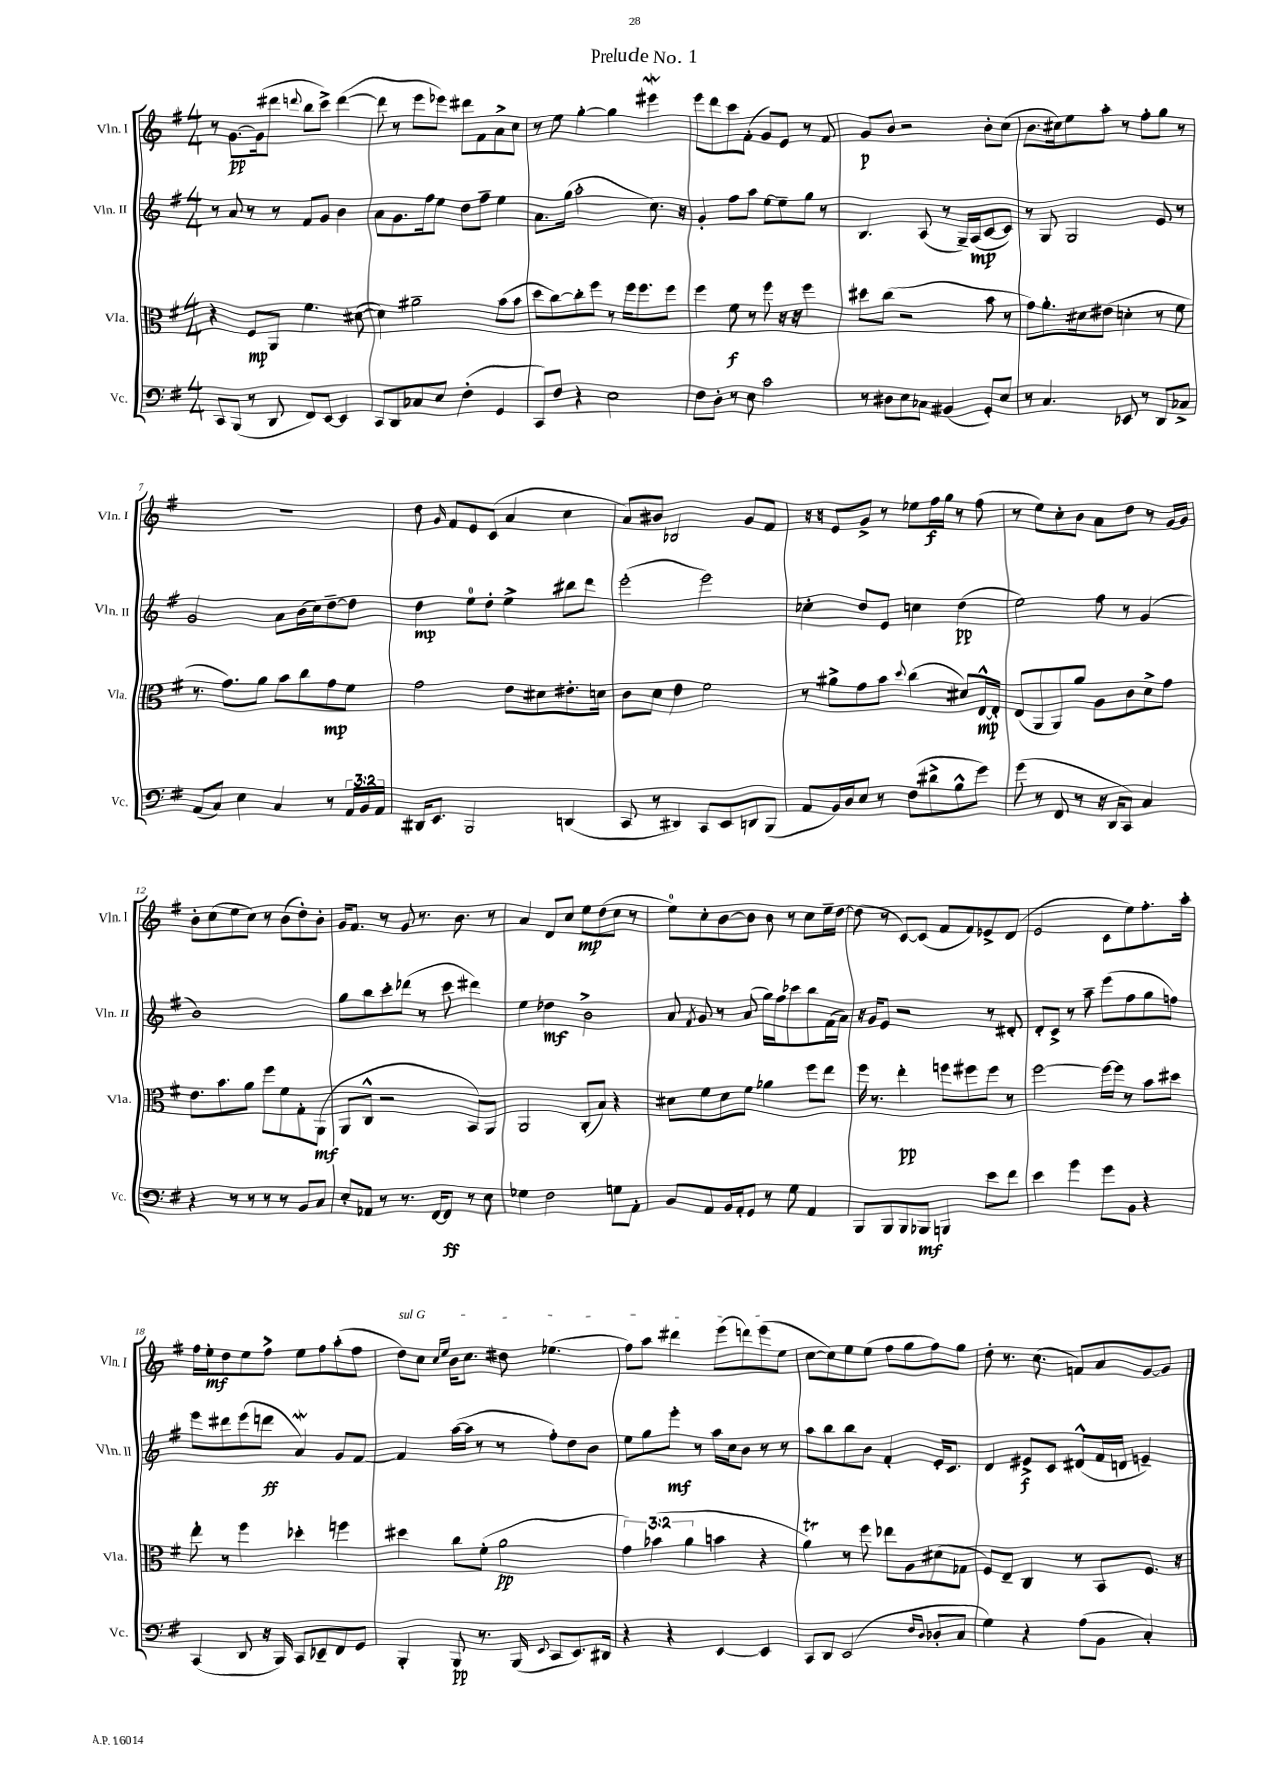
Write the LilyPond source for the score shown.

\header { title = "Prelude No. 1" }
<<
\new StaffGroup <<
\new Staff = "s0" \with { instrumentName = "Vln. I" shortInstrumentName = "Vln. I" } {
    \clef treble \key g \major \numericTimeSignature \time 4/4
    \autoBeamOff r8 g'8.[~\pp g'16( dis'''8] \appoggiatura { d'''8 } b''8[ c'''8]->) d'''4~( |
    d'''8 r8 e'''8[ ees'''8]) dis'''8[ fis'8 a'8-> c''8] |
    r8 e''8 g''4~-. g''4 eis'''4\mordent |
    e'''8[ d'''8 c'''8 fis'8]-.( g'8[) e'8] r8 fis'8 |
    g'8[\p b'8] r2 b'8[-. c''8]( |
    b'8.[ cis''16) e''8 a''8]-. r8 fis''8[-. g''8] r8 |
    R1 |
    d''8 \grace { g'16 } fis'8[ e'8 c'8]( a'4 c''4 |
    a'8[) bis'8] bes2 g'8[ fis'8] |
    r16 r16 e'8[ g'8]-> r8 ees''8[ fis''16\f g''16] r8 fis''8( |
    r8 e''8[) c''8-. b'8] a'8[ d''8] r8 g'16[~ g'16] |
    b'8[-. c''8( e''8 c''8]) r8 b'8[( d''8-.) b'8]-. |
    g'16[ fis'8.] r8 g'8 r8. b'8. r8 |
    a'4 d'8[ c''8] e''8[\mp d''8( c''8] r8 |
    e''8[-0) c''8-. b'8~ b'8] b'8 r8 c''8[ e''16-- d''16]~ |
    d''8( r8 c'8[~) c'8]( fis'8[ fis'8) ees'8-> d'8]( |
    e'2 c'8[ e''8) fis''8.-. a''16]-. |
    fis''16[ e''16-.\mf d''8 e''8 fis''8]-> e''8[ fis''8 a''8-.( fis''8] |
    \once \override TextSpanner.bound-details.left.text = \markup { \italic "sul G" } d''8[\startTextSpan) c''8] \grace { c''16[ e''16] } b'16[ c''8.] dis''8 ees''4.( |
    fis''8[) a''8] dis'''4 e'''8[( d'''8) e'''8( e''8]\stopTextSpan |
    c''8[~ c''8) e''8 e''8]( fis''8[ g''8 fis''8) g''8] |
    d''8-. r8. c''8.( f'8[) a'8 g'8~ g'8] \bar "|." |
}
\new Staff = "s1" \with { instrumentName = "Vln. II" shortInstrumentName = "Vln. II" } {
    \clef treble \key g \major \numericTimeSignature \time 4/4
    \autoBeamOff r8 a'8 r8 r8 fis'8[ g'8] b'4 |
    a'8[ g'8. fis''16 e''8] d''8[ fis''8]-- e''4 |
    a'8.[ g''16]( a''2-. c''8.) r16 |
    g'4-. fis''8[ a''8] e''8[~ e''8-- g''8] r8 |
    b4. a8( r8 g16[--) a16\mp( c'8~ c'8]) |
    r8 g8 g2 e'8 r8 |
    g'2 a'8[ b'16( c''16) d''8~-- d''8] |
    d''4\mp e''8[-0 d''8]-. e''4-> bis''8[ d'''8] |
    e'''2-.( e'''2) |
    ces''4-. d''8[ e'8] c''4 d''4\pp( |
    e''2) fis''8 r8 g'4( |
    b'1) |
    g''8[ b''8 c'''8-. des'''8]( r8 c'''8 dis'''4) |
    e''4 des''4\mf b'2-> |
    a'8 \acciaccatura { fis'8 } g'8 r8 a'8( g''16[) fis''16 ces'''8 b''8 fis'16( a'16]) |
    r16 g'16[ e'8] r2 r8 dis'8-. |
    d'8[-. c'8]-> r8 a''8-- e'''8[( fis''8 g''8 f''8]) |
    e'''8[ dis'''8 e'''8( d'''8]\ff a'4\mordent) g'8[ fis'8]~ |
    fis'4 a''16[~( a''16] r8 r8 fis''8[-.) d''8 b'8] |
    e''8[ g''8 e'''8]-.\mf r8 a''16[ c''16 b'8] r8 r8 |
    a''8[ b''8 b''8 b'8] fis'4-. e'16[-. c'8.] |
    d'4 eis'8[->\f c'8] dis'8[-^( fis'16 d'16] e'4--) \bar "|." |
}
\new Staff = "s2" \with { instrumentName = "Vla." shortInstrumentName = "Vla." } {
    \clef alto \key g \major \numericTimeSignature \time 4/4 \override Staff.TupletNumber.text = #tuplet-number::calc-fraction-text
    \autoBeamOff r4 fis8[\mp a,8] fis'4. dis'8~( |
    dis'4) ais'2-- b'8[( b'8] |
    d''8[ c''8~) c''8-. fis''8] r8 fis''16[ fis''8. fis''8] |
    fis''4 fis'8\f r8 fis''8 r16 r16 fis''4 |
    dis''8[ c''8]( r2 b'8 r8 |
    g'8[) a'8.-. dis'16 eis'8]( d'4-. r8 fis'8 |
    r8. g'8.[) a'8] b'8[ c''8 g'8\mp fis'8] |
    g'2 e'8[ dis'8 eis'8.-. d'16] |
    c'8[ d'8] e'4 fis'2 |
    r8 ais'8[-> g'8 b'8] \appoggiatura { d''8 } c''4( dis'8[) e16~-^\mp e16]-. |
    e8[( a,8 a,8) a'8] a8[ c'8 d'8-> g'8] |
    e'8.[ b'8. a'8] fis''8[ fis'8 g8-. a,8]\mf( |
    a,8[ c8]-^ r2 b,8[) a,8] |
    a,2 c8[-.( b8]) r4 |
    dis'8[ fis'8 dis'8 fis'8] aes'4 fis''8[ e''8] |
    fis''16 r8. e''4-.\pp f''8[ fis''8 fis''8] r8 |
    fis''2~ fis''16[~ fis''16] r8 b'8[ dis''8] |
    e''8-. r8 fis''4 des''4-. f''4 |
    dis''4 c''8[ fis'8]-.( a'2\pp |
    \tuplet 3/2 { g'4) bes'4( a'4 } b'4 r4 |
    a'4\trill) r8 fis''8 ees''8[ a8 dis'8( ges8] |
    fis8[) e8]-- c4 r8 b,8[ fis8.] r16 \bar "|." |
}
\new Staff = "s3" \with { instrumentName = "Vc." shortInstrumentName = "Vc." } {
    \clef bass \key g \major \numericTimeSignature \time 4/4 \override Staff.TupletNumber.text = #tuplet-number::calc-fraction-text
    \autoBeamOff c,8[ b,,8]( r8 d,8 fis,8[) e,8]~ e,4 |
    c,8[ d,8 ces8 e8] fis4-.( g,4 |
    c,8[) fis8] r4 e2 |
    fis8[ d8]-. r8 e8 c'2 |
    r8 dis8[ e8 ces8] bis,4( g,8[-.) e8] |
    r8 c4. ees,8 r8 d,8[ ces8]-> |
    a,8[( c8]) e4 c4 r8 \tuplet 3/2 { a,16[ b,16 a,16] } |
    dis,16[ e,8.] b,,2 d,4( |
    c,8 r8 dis,4) c,8[ e,8 d,8 b,,8]( |
    a,8[ b,16) d16 e8] r8 fis8[( dis'8-> b8-^ g'8]) |
    g'8( r8 fis,8 r8 r16 d,16[ c,8]) c4 |
    r4 r8 r8 r8 r8 b,8[ c8] |
    e8[-. aes,8] r8 r8. fis,16[~ fis,8]\ff r8 e8 |
    ges4 fis2 g8[ a,8]-. |
    b,8[ a,8 b,16 a,16-. g,8] r8 g8 a,4 |
    b,,8[ b,,8 b,,8 bes,,8]\mf b,,4 e'8[ fis'8] |
    e'4 g'4 g'8[ b,8] r4 |
    c,4( d,8 r16 b,,16) c,8[ ees,8-- fis,8 g,8] |
    b,,4-. b,,8\pp r8. b,,16( \appoggiatura { e,8 } c,8[ e,8.) dis,16] |
    r4 r4 e,4~ e,4 |
    c,8[ d,8] e,2( \grace { fis16[ d16] } des8[-. c8] |
    g4) r4 a8[( b,8] c4-.) \bar "|." |
}
>>
>>
